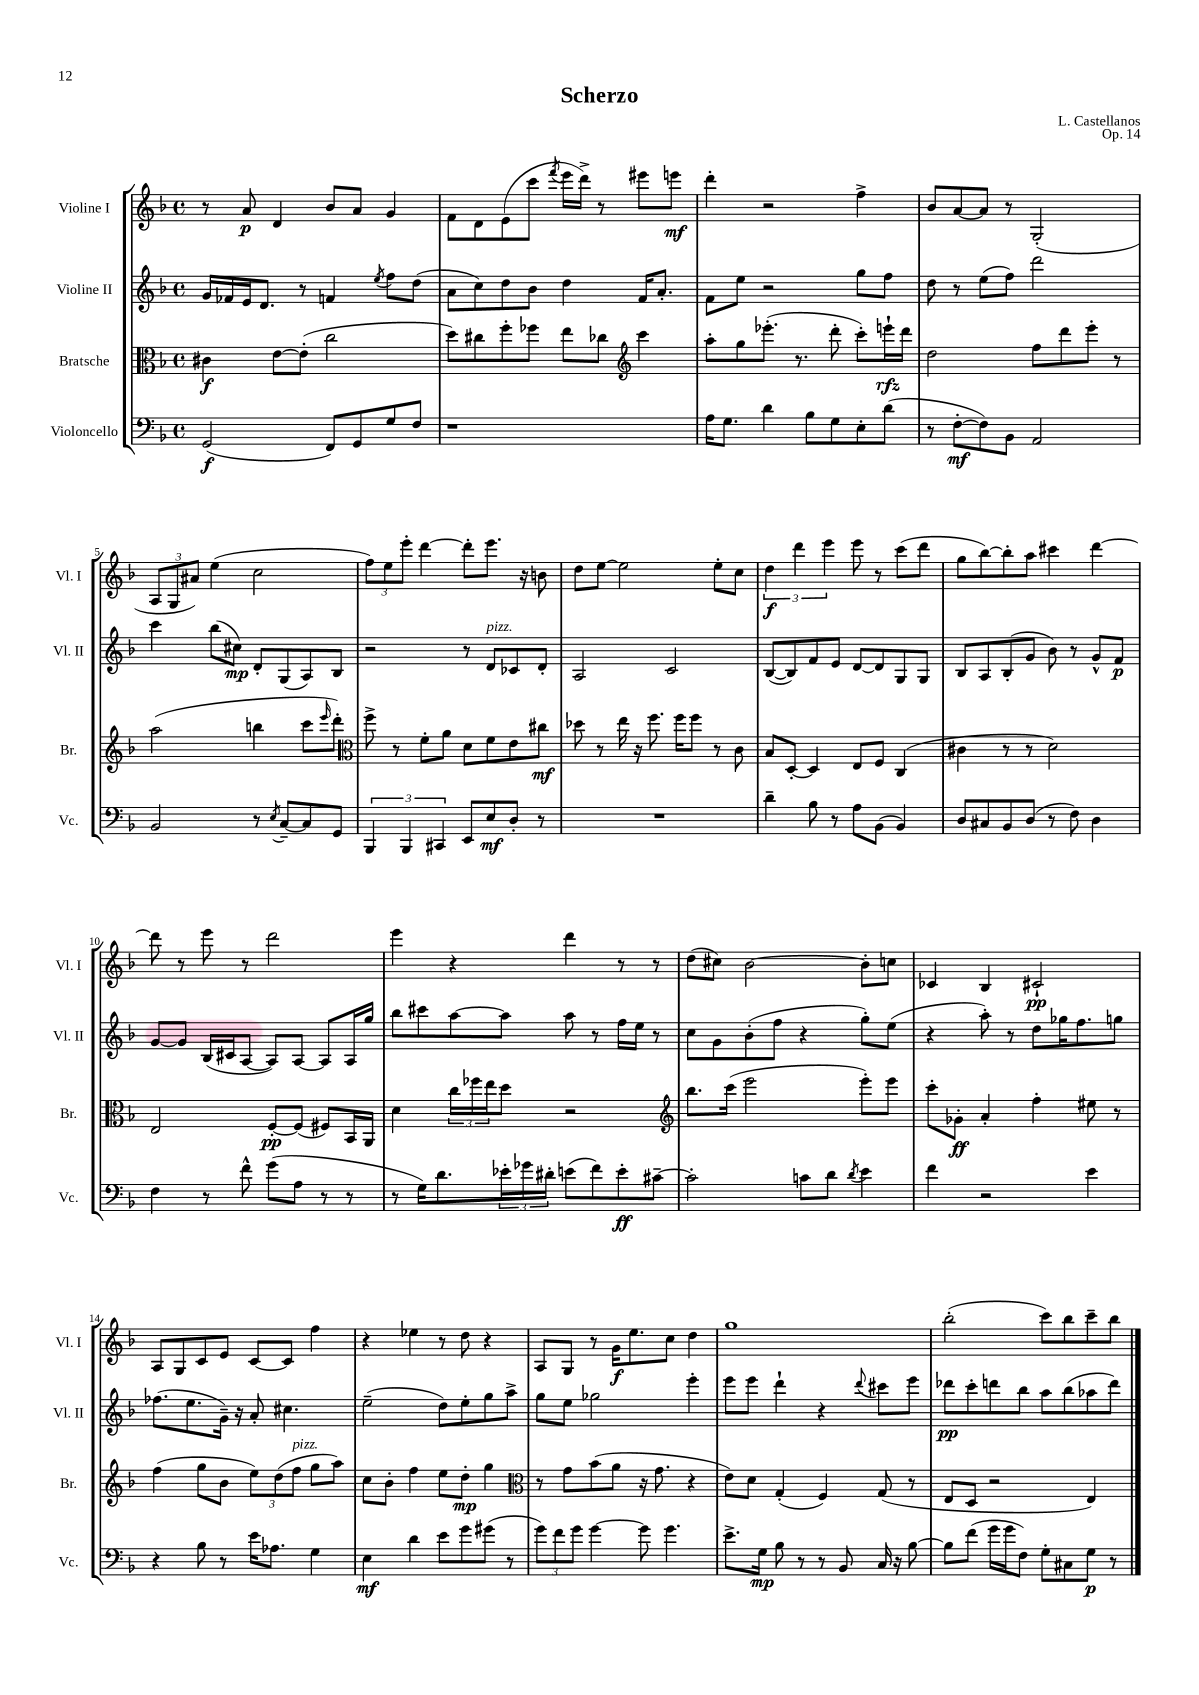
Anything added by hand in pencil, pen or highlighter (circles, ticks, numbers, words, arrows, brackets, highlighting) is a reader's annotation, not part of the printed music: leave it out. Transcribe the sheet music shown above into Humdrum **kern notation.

**kern	**kern	**kern	**kern
*staff4	*staff3	*staff2	*staff1
*clefF4	*clefC3	*clefG2	*clefG2
*k[b-]	*k[b-]	*k[b-]	*k[b-]
*M4/4	*M4/4	*M4/4	*M4/4
*met(c)	*met(c)	*met(c)	*met(c)
(2GG	4c#	16g	8r
.	.	16f-	.
.	.	16e	8a
.	.	8.d	.
.	[8e	.	4d
.	(8e']	8r	.
8FF)	2cc	4f	8b-
8GG	.	.	8a
.	.	8qee	.
8G	.	8ff	4g
8F	.	(8dd	.
=	=	=	=
1r	8dd)	8a	8f
.	8cc#	8cc)	8d
.	8ff'	8dd	(8e
.	8ff-	8b-	8ccc
.	.	.	8qfff
.	8ee	4dd	16eee
.	.	.	16ddd^)
.	8cc-	.	8r
*	*clefG2	*	*
.	4ccc	16f	8eee#
.	.	8.a'	.
.	.	.	8eee
=	=	=	=
16A	8aa'	8f	4ddd'
8.G	.	.	.
.	8gg	8ee	.
4d	(8.eee-'	2r	2r
.	8.r	.	.
8B-	.	.	.
8G	8ddd'	.	.
8E'	8ccc')	8gg	4ff^
(8d	16eee`	8ff	.
.	16ddd	.	.
=	=	=	=
8r	2dd	8dd	8b-
[8F'	.	8r	[8a
8F])	.	(8ee	8a]
8BB-	.	8ff)	8r
2AA	8ff	2ddd	(2G'
.	8ddd	.	.
.	8eee'	.	.
.	8r	.	.
=	=	=	=
2BB-	(2aa	4ccc	12A
.	.	.	12G
.	.	.	12a#)
.	.	(8bb-	(4ee
.	.	8cc#)	.
8r	4bb	8d'	2cc
8qE	.	.	.
[8C~	.	(8G	.
8C]	8ccc	8A)	.
.	16qqeee	.	.
8GG	8ddd')	8B-	.
=	=	=	=
*	*clefC3	*	*
6BBB-	8ff^	2r	12ff)
.	.	.	12ee
.	8r	.	.
6BBB-	.	.	12eee'
.	8f'	.	[4ddd
6CC#	.	.	.
.	8a	.	.
8EE	8d	8r	8ddd']
8E	8f	8d	8.eee
8D'	8e	8c-	.
.	.	.	16r
8r	8cc#	8d'	8b
=	=	=	=
1r	8dd-	2A	8dd
.	8r	.	[8ee
.	16ee	.	2ee]
.	16r	.	.
.	8.ff	.	.
.	.	2c	.
.	16ff	.	.
.	8ff	.	.
.	8r	.	8ee'
.	8c	.	8cc
=	=	=	=
4d~	8B-	([8B-	6dd
.	[8D'	8B-])	.
.	.	.	6ddd
8B-	4D]	8f	.
.	.	.	6eee
8r	.	8e	.
8A	8E	[8d	8eee
(8BB-	8F	8d]	8r
4BB-)	(4C	8G	(8ccc
.	.	8G	8ddd
=	=	=	=
8D	4c#	8B-	8gg
8C#	.	8A	[8bb-)
8BB-	8r	(8B-'	8bb-']
(8D	8r	8g	8aa
8r	2d)	8b-)	4ccc#
8F)	.	8r	.
4D	.	8g^^	[4ddd
.	.	8f	.
=	=	=	=
4F	2E	[8g	8ddd]
.	.	8g]	8r
8r	.	(16B-	8eee
.	.	16c#	.
8f^^	.	[8A	8r
(8g	[8F'	8A])	2ddd
8A	(8F]	[8A	.
8r	8F#)	8A]	.
8r	16BB-	16A	.
.	16AA	16gg	.
=	=	=	=
8r	4d	8bb-	4eee
16G)	.	8ccc#	.
8.d	.	.	.
.	24cc	[8aa	4r
.	24ff-	.	.
.	24ee	.	.
24e-'	8dd	8aa]	.
24g-	.	.	.
24d#'	.	.	.
(8e	2r	8aa	4ddd
8f)	.	8r	.
8e'	.	16ff	8r
.	.	16ee	.
[8c#~	.	8r	8r
=	=	=	=
*	*clefG2	*	*
2c#']	8.bb-	8cc	(8dd
.	.	8g	8cc#)
.	(16ccc	.	.
.	2eee	(8b-'	[2b-
.	.	8ff	.
8c	.	4r	.
8d	.	.	.
8qd	.	.	.
4e	8eee')	8gg')	8b-']
.	8eee	(8ee	8cc
=	=	=	=
4f	8ccc'	4r	4c-
.	8g-'	.	.
2r	4a'	8aa')	4B-
.	.	8r	.
.	4ff'	8dd	2c#`
.	.	16gg-	.
.	.	8.ff	.
4e	8ee#	.	.
.	8r	8gg	.
=	=	=	=
4r	(4ff	(8.ff-	8A
.	.	.	8G
.	.	8.ee	.
8B-	8gg	.	8c
8r	8b-	16g~)	8e
.	.	16r	.
16e	12ee)	8a'	[8c
8.A-	.	.	.
.	(12dd	.	.
.	.	4.cc#	8c]
.	12ff	.	.
4G	8gg	.	4ff
.	8aa)	.	.
=	=	=	=
4E	8cc	(2ee~	4r
.	8b-'	.	.
4d	4ff	.	4ee-
8e	8ee	8dd)	8r
8g	8dd'	8ee'	8dd
(8g#	4gg	8gg	4r
8r	.	8aa^	.
=	=	=	=
*	*clefC3	*	*
12g)	8r	8gg	8A
12f	.	.	.
.	8g	8ee	8G
12g	.	.	.
[4g	(8b-	2gg-	8r
.	8a	.	16g
.	.	.	8.ee
8g]	16r	.	.
.	8.g	.	.
4.g	.	.	8cc
.	4r	4eee'	4dd
=	=	=	=
8.e^	8e)	8eee	1gg
.	8d	8eee	.
16G	.	.	.
8B-	(4G'	4ddd`	.
8r	.	.	.
8r	4F)	4r	.
8BB-	.	.	.
.	.	8qqddd	.
16C	(8G	8ccc#	.
16r	.	.	.
[8B-	8r	8eee	.
=	=	=	=
8B-]	8E	8ddd-	(2bb-'
(8f	8D	8ccc'	.
16g	2r	8ddd	.
16g	.	.	.
8F)	.	8bb-	.
8G'	.	8aa	8ccc)
8C#	.	(8bb-	8bb-
8G	4E)	8aa-	8ccc~
8r	.	8ddd)	8bb-
==	==	==	==
*-	*-	*-	*-
